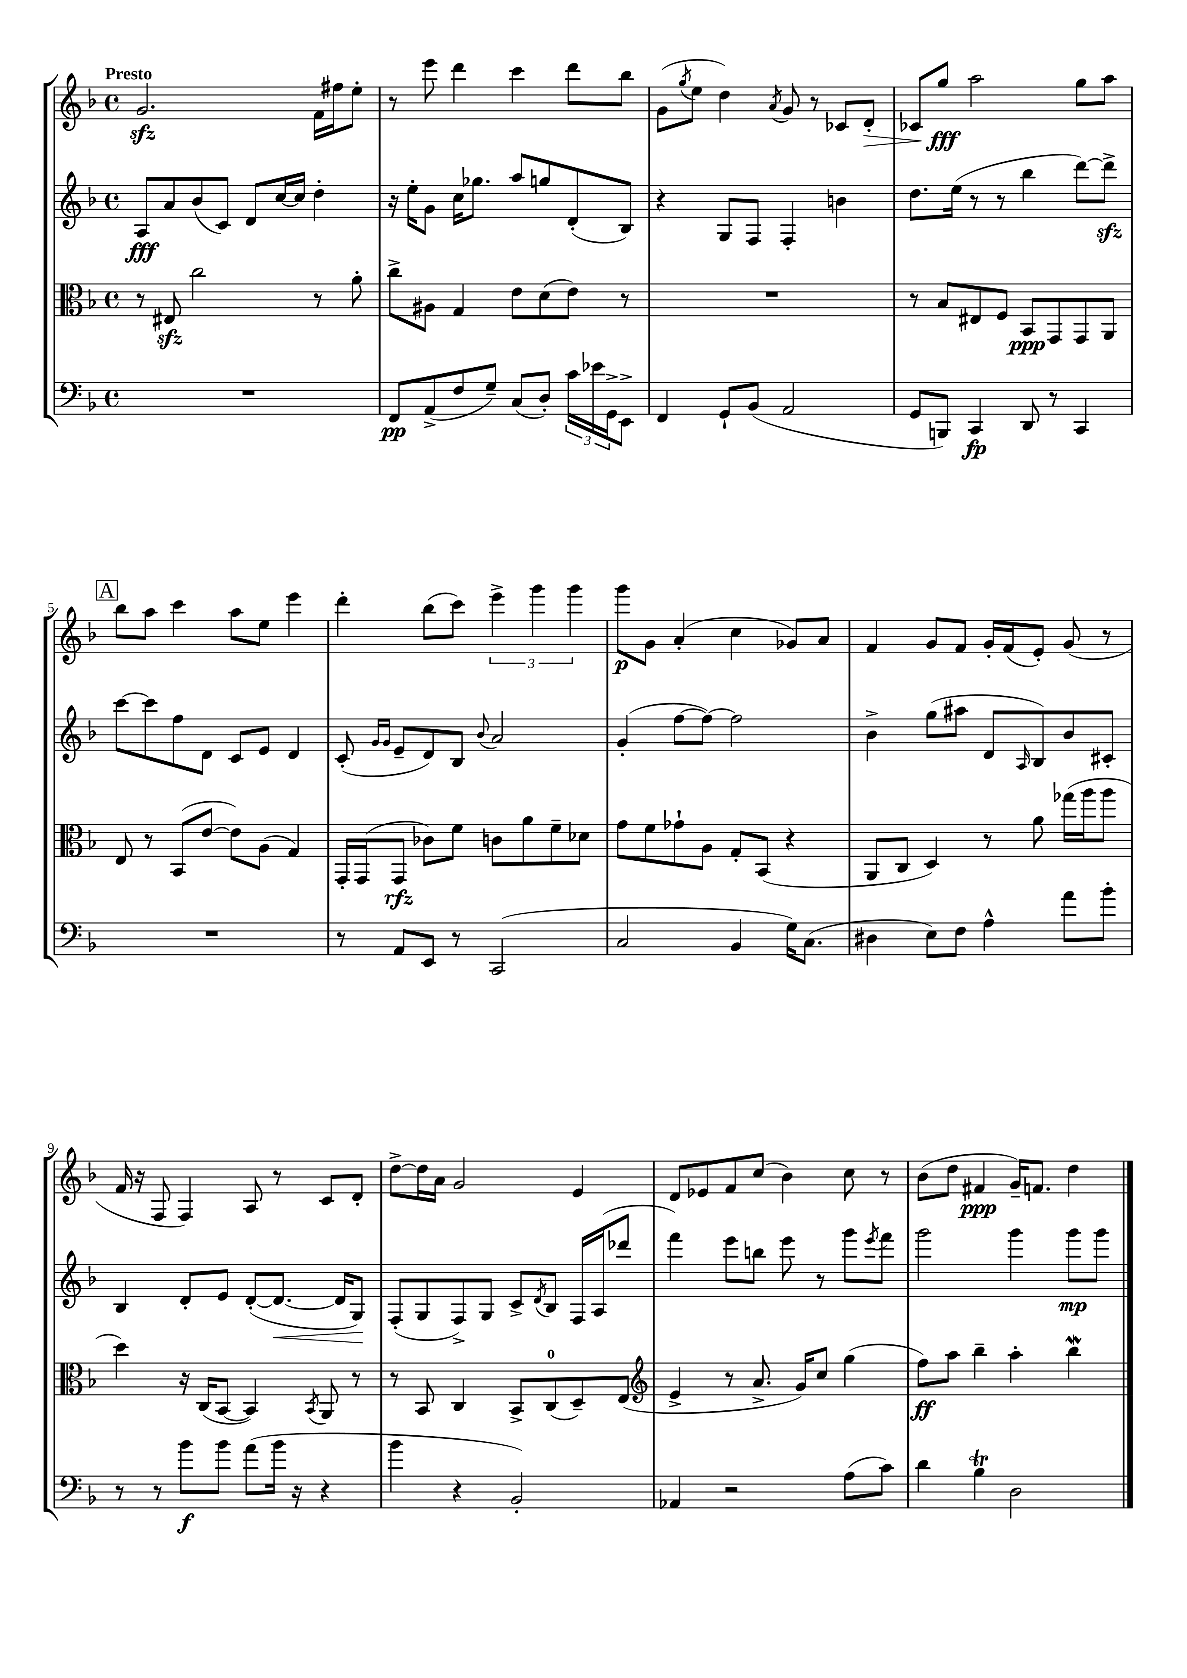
<<
\new StaffGroup <<
\new Staff = "s0" {
    \clef treble \key f \major \defaultTimeSignature \time 4/4 \tempo "Presto"
    g'2.\sfz f'16 fis''16 e''8-. |
    r8 e'''8 d'''4 c'''4 d'''8 bes''8 |
    g'8( \acciaccatura { g''8 } e''8 d''4) \acciaccatura { a'8 } g'8 r8 ces'8 d'8-.\> |
    ces'8 g''8\fff\! a''2 g''8 a''8 |
    \mark \markup { \box "A" } bes''8 a''8 c'''4 a''8 e''8 e'''4 |
    d'''4-. bes''8( c'''8) \tuplet 3/2 { e'''4-> g'''4 g'''4 } |
    g'''8\p g'8 a'4-.( c''4 ges'8) a'8 |
    f'4 g'8 f'8 g'16-. f'16( e'8-.) g'8( r8 |
    f'16 r16 f8 f4) a8 r8 c'8 d'8-. |
    d''8~-> d''16 a'16 g'2 e'4 |
    d'8 ees'8 f'8 c''8( bes'4) c''8 r8 |
    bes'8( d''8 fis'4\ppp g'16--) f'8. d''4 \bar "|." |
}
\new Staff = "s1" {
    \clef treble \key f \major \defaultTimeSignature \time 4/4
    a8\fff a'8 bes'8( c'8) d'8 c''16~ c''16 d''4-. |
    r16 e''16-. g'8 c''16 ges''8. a''8 g''8 d'8-.( bes8) |
    r4 g8 f8 f4-. b'4 |
    d''8. e''16( r8 r8 bes''4 d'''8~) d'''8->\sfz |
    \mark \markup { \box "A" } c'''8~ c'''8 f''8 d'8 c'8 e'8 d'4 |
    c'8-.( \grace { g'16 g'16 } e'8-- d'8) bes8 \appoggiatura { bes'8 } a'2 |
    g'4-.( f''8~ f''8~) f''2 |
    bes'4-> g''8( ais''8 d'8 \grace { a16 } bes8) bes'8 cis'8-. |
    bes4 d'8-. e'8 d'8~-.( d'8.~\< d'16 g8\!) |
    f8-.( g8 f8->) g8 c'8-> \acciaccatura { d'8 } bes8 f16 a16( des'''8 |
    f'''4) e'''8 b''8 e'''8 r8 g'''8 \acciaccatura { e'''8 } f'''8 |
    g'''2 g'''4 g'''8\mp g'''8 \bar "|." |
}
\new Staff = "s2" {
    \clef alto \key f \major \defaultTimeSignature \time 4/4
    r8 eis8\sfz c''2 r8 a'8-. |
    c''8-> ais8 g4 e'8 d'8( e'8) r8 |
    R1 |
    r8 bes8 eis8 f8 bes,8\ppp g,8 g,8 a,8 |
    \mark \markup { \box "A" } e8 r8 bes,8( e'8~ e'8) a8( g4) |
    g,16-. g,16( g,8\rfz ces'8) f'8 c'8 a'8 f'8-- des'8 |
    g'8 f'8 ges'8-! a8 g8-. bes,8( r4 |
    a,8 c8 d4) r8 a'8 ges''16( a''16 a''8 |
    d''4) r16 c16( bes,8~ bes,4) \acciaccatura { bes,8 } a,8 r8 |
    r8 bes,8 c4 bes,8-> c8-0( d8--) e8( |
    \clef treble e'4-> r8 a'8.-> g'16) c''8 g''4( |
    f''8\ff) a''8 bes''4-- a''4-. bes''4\mordent \bar "|." |
}
\new Staff = "s3" {
    \clef bass \key f \major \defaultTimeSignature \time 4/4
    R1 |
    f,8\pp a,8->( f8 g8--) c8( d8-.) \tuplet 3/2 { c'16 ees'16 g,16-> } e,8-> |
    f,4 g,8-! bes,8( a,2 |
    g,8 b,,8) c,4\fp d,8 r8 c,4 |
    \mark \markup { \box "A" } R1 |
    r8 a,8 e,8 r8 c,2( |
    c2 bes,4 g16) c8.( |
    dis4 e8) f8 a4-^ a'8 bes'8-. |
    r8 r8 bes'8\f bes'8 a'8( bes'16 r16 r4 |
    bes'4 r4 bes,2-.) |
    aes,4 r2 a8( c'8) |
    d'4 bes4\trill d2 \bar "|." |
}
>>
>>
